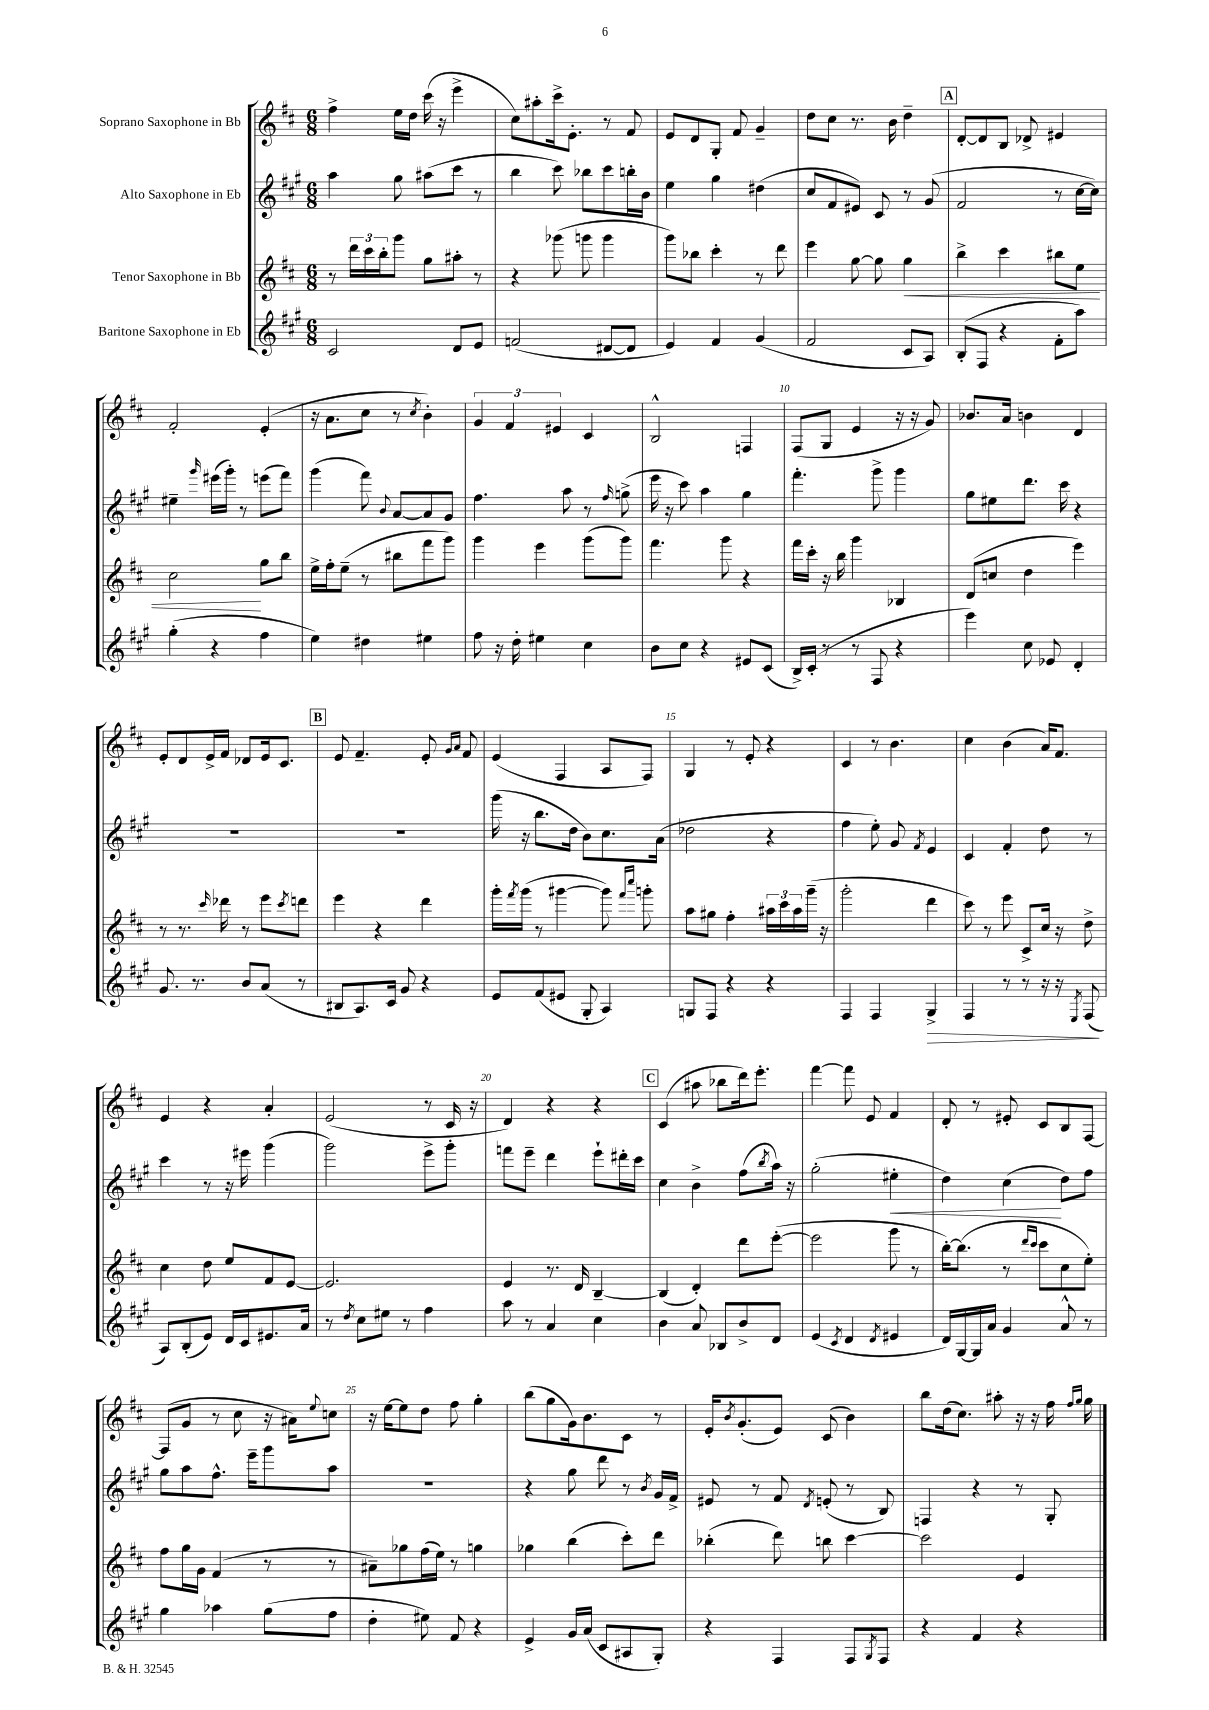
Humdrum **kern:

**kern	**kern	**kern	**kern
*staff4	*staff3	*staff2	*staff1
*clefG2	*clefG2	*clefG2	*clefG2
*k[f#c#g#]	*k[f#c#]	*k[f#c#g#]	*k[f#c#]
*M6/8	*M6/8	*M6/8	*M6/8
2c#	8r	4aa	4ff#^
.	24ddd	.	.
.	24ccc#	.	.
.	24bb'	.	.
.	8ggg	8gg#	16ee
.	.	.	16dd
.	8gg	(8aa#	(16ccc#
.	.	.	16r
8d	8aa#'	8ccc#	4eee^
8e	8r	8r	.
=	=	=	=
(2f	4r	4bb	8cc#)
.	.	.	8aa#'
.	(8ggg-	8ccc#)	16ccc#^
.	.	.	8.e'
.	8ggg	8bb-	.
[8d#	4ggg	8ccc#	8r
8d#]	.	16bb'	8f#
.	.	16b	.
=	=	=	=
4e)	8ggg)	4ee	8e
.	8bb-	.	8d
4f#	4ccc#'	4gg#	8G'
.	.	.	8f#
(4g#	8r	(4dd#	4g~
.	8ddd	.	.
=	=	=	=
2f#	4eee	8cc#	8dd
.	.	8f#	8cc#
.	[8gg	8e#)	8.r
.	8gg]	8c#	.
.	.	.	16b
8c#	4gg	8r	4dd~
8A)	.	(8g#	.
=	=	=	=
(8B'	4bb^	2f#	[8d'
8F#	.	.	8d]
4r	4ccc#	.	8B
.	.	.	8d-^
8f#'	8bb#	8r	4e#
8aa)	8ee	[16cc#	.
.	.	16cc#])	.
=	=	=	=
(4gg#'	2cc#	4ee#~	2f#'
.	.	16qqggg#	.
4r	.	(16eee#	.
.	.	16ggg#')	.
.	.	8r	.
4ff#	8gg	(8eee	(4e'
.	8bb	8fff#)	.
=	=	=	=
4ee)	16ee^	(4ggg#	16r
.	16ff#'	.	8.a
.	(8ee~	.	.
4dd#	8r	8fff#)	8cc#
.	.	8qqb	.
.	8bb#	[8a	8r
.	.	.	8qcc#
4ee#	8fff#	8a]	4b')
.	8ggg)	8g#	.
=	=	=	=
8ff#	4ggg	4.ff#	6g
16r	.	.	.
.	.	.	6f#
16dd'	.	.	.
4ee#	4eee	.	.
.	.	.	6e#
.	.	8aa	.
4cc#	(8ggg	8r	4c#
.	.	16qqff#	.
.	8ggg)	(8gg^	.
=	=	=	=
8b	4.fff#	16eee	2B^^
.	.	16r	.
8cc#	.	8ccc#)	.
4r	.	4aa	.
.	8ggg	.	.
8e#	4r	4gg#	4F
(8c#	.	.	.
=	=	=	=
16B^)	16fff#	4.fff#'	(8F#
(16c#'	16ccc#'	.	.
8r	16r	.	8G
.	16bb	.	.
8r	4ggg	.	4e
8F#	.	8ggg#^	.
4r	4B-	4ggg#	16r
.	.	.	16r
.	.	.	8g)
=	=	=	=
4eee)	(8d	8gg#	8.b-
.	8cc	8ee#	.
.	.	.	16a
8cc#	4dd	8.ddd	4b
8e-	.	.	.
.	.	16ccc#	.
4d'	4eee)	4r	4d
=	=	=	=
8.g#	8r	2.r	8e'
.	8.r	.	8d
8.r	.	.	.
.	.	.	16e^
.	16qqccc#	.	.
.	16ddd-	.	16f#
8b	8r	.	8d-
(8a	8eee	.	16e
.	.	.	8.c#
.	8qccc#	.	.
8r	8ddd	.	.
=	=	=	=
8B#	4eee	2.r	8e
8.A)	.	.	4.f#~
.	4r	.	.
16c#	.	.	.
8g#	.	.	.
4r	4ddd	.	8e'
.	.	.	16qqg
.	.	.	16qqa
.	.	.	8f#
=	=	=	=
8e	16ggg'	(16ggg#	(4e
.	8qfff#	.	.
.	(16ggg	16r	.
(8f#	8r	8.bb	.
8e#	[4ggg#	.	4F#
.	.	16dd	.
8G#'	.	8b)	.
4A)	8ggg#])	8.cc#	8A
.	16qqfff#	.	.
.	16qqcccc#	.	.
.	8ggg'	.	8F#)
.	.	(16a	.
=	=	=	=
8G	8aa	2dd-	4G
8F#	8gg#	.	.
4r	4ff#'	.	8r
.	.	.	8e'
4r	24aa#	4r	4r
.	24ccc#	.	.
.	24aa#	.	.
.	(16ggg~	.	.
.	16r	.	.
=	=	=	=
4F#	2ggg'	4ff#	4c#
4F#	.	8ee')	8r
.	.	8g#	4.b
.	.	8qf#	.
4G#^	4ddd	4e	.
=	=	=	=
4F#	8ccc#)	4c#	4cc#
.	8r	.	.
8r	8eee	4f#'	(4b
8r	8c#^	.	.
16r	16cc#	8dd	16a)
16r	16r	.	8.f#
8qE	.	.	.
(8F#	8dd^	8r	.
=	=	=	=
8A)	4cc#	4ccc#	4e
(8B'	.	.	.
8e)	8dd	8r	4r
16d	8ee	16r	.
16c#	.	16eee#	.
8.e#	8f#	(4ggg#	4a'
.	[8e	.	.
16a	.	.	.
=	=	=	=
8r	2.e]	2ggg#)	(2e
8qdd	.	.	.
8cc#	.	.	.
8ee#	.	.	.
8r	.	.	.
4ff#	.	8eee^	8r
.	.	8ggg#'	16c#
.	.	.	16r
=	=	=	=
8aa	4e	8fff	4d)
8r	.	8eee~	.
4a	8.r	4ddd	4r
.	16d	.	.
4cc#	[4B~	8eee`	4r
.	.	16ddd#'	.
.	.	16ccc#	.
=	=	=	=
4b	(4B]	4cc#	(4c#
8a	4d')	4b^	8aa#
8B-	.	.	8bb-
8b^	8ddd	(8ff#	16ddd)
.	.	.	8.eee'
.	.	8qbb	.
8d	([8eee'	16aa)	.
.	.	16r	.
=	=	=	=
(4e	2eee]	(2gg#'	[4fff#
8qc#	.	.	.
4d	.	.	8fff#]
.	.	.	8e
8qd	.	.	.
4e#	8ggg	4ee#'	4f#
.	8r	.	.
=	=	=	=
16d)	[16bb')	4dd)	8d'
[16G#	(8.bb]	.	.
16G#]	.	.	8r
16a	.	.	.
4g#	8r	(4cc#	8e#'
.	16qqddd	.	.
.	16qqccc#	.	.
.	8ccc#	.	8c#
8a^^	8cc#	8dd)	8B
8r	8ee')	8ff#	[8F#
=	=	=	=
4gg#	8ff#	8gg#	(8F#]
.	16gg	8aa	8g
.	16g	.	.
4aa-	(4f#	8.ff#^^	8r
.	.	.	8cc#
.	.	16eee~	.
(8gg#	8r	8ggg#	16r
.	.	.	16a#)
.	.	.	8qqee
8ff#	8r	8aa	8cc
=	=	=	=
4dd'	8a#~)	2.r	16r
.	.	.	[16ee
.	8gg-	.	8ee]
8ee#)	(16ff#	.	8dd
.	16ee)	.	.
8f#	8r	.	8ff#
4r	4gg	.	4gg'
=	=	=	=
4e^	4gg-	4r	(8bb
.	.	.	8gg
16g#	(4bb	8gg#	16g)
(16a	.	.	8.b
8c#	.	8ddd	.
8A#	8ccc#')	8r	8c#
.	.	8qb	.
8G#')	8ddd	16g#	8r
.	.	16f#^	.
=	=	=	=
4r	(4bb-'	8e#	16e'
.	.	.	8qb
.	.	.	(8.g'
.	.	8r	.
4F#	8ddd)	8f#	8e)
.	.	8qd	.
.	8bb	(8e'	(8c#
8F#	[4ccc#	8r	4b)
8qG#	.	.	.
8F#	.	8B)	.
=	=	=	=
4r	2ccc#]	4F	8bb
.	.	.	(16dd
.	.	.	8.cc#)
4f#	.	4r	.
.	.	.	8aa#'
4r	4e	8r	16r
.	.	.	16r
.	.	8G#'	16ff#
.	.	.	16qqff#
.	.	.	16qqgg
.	.	.	16gg
==	==	==	==
*-	*-	*-	*-
